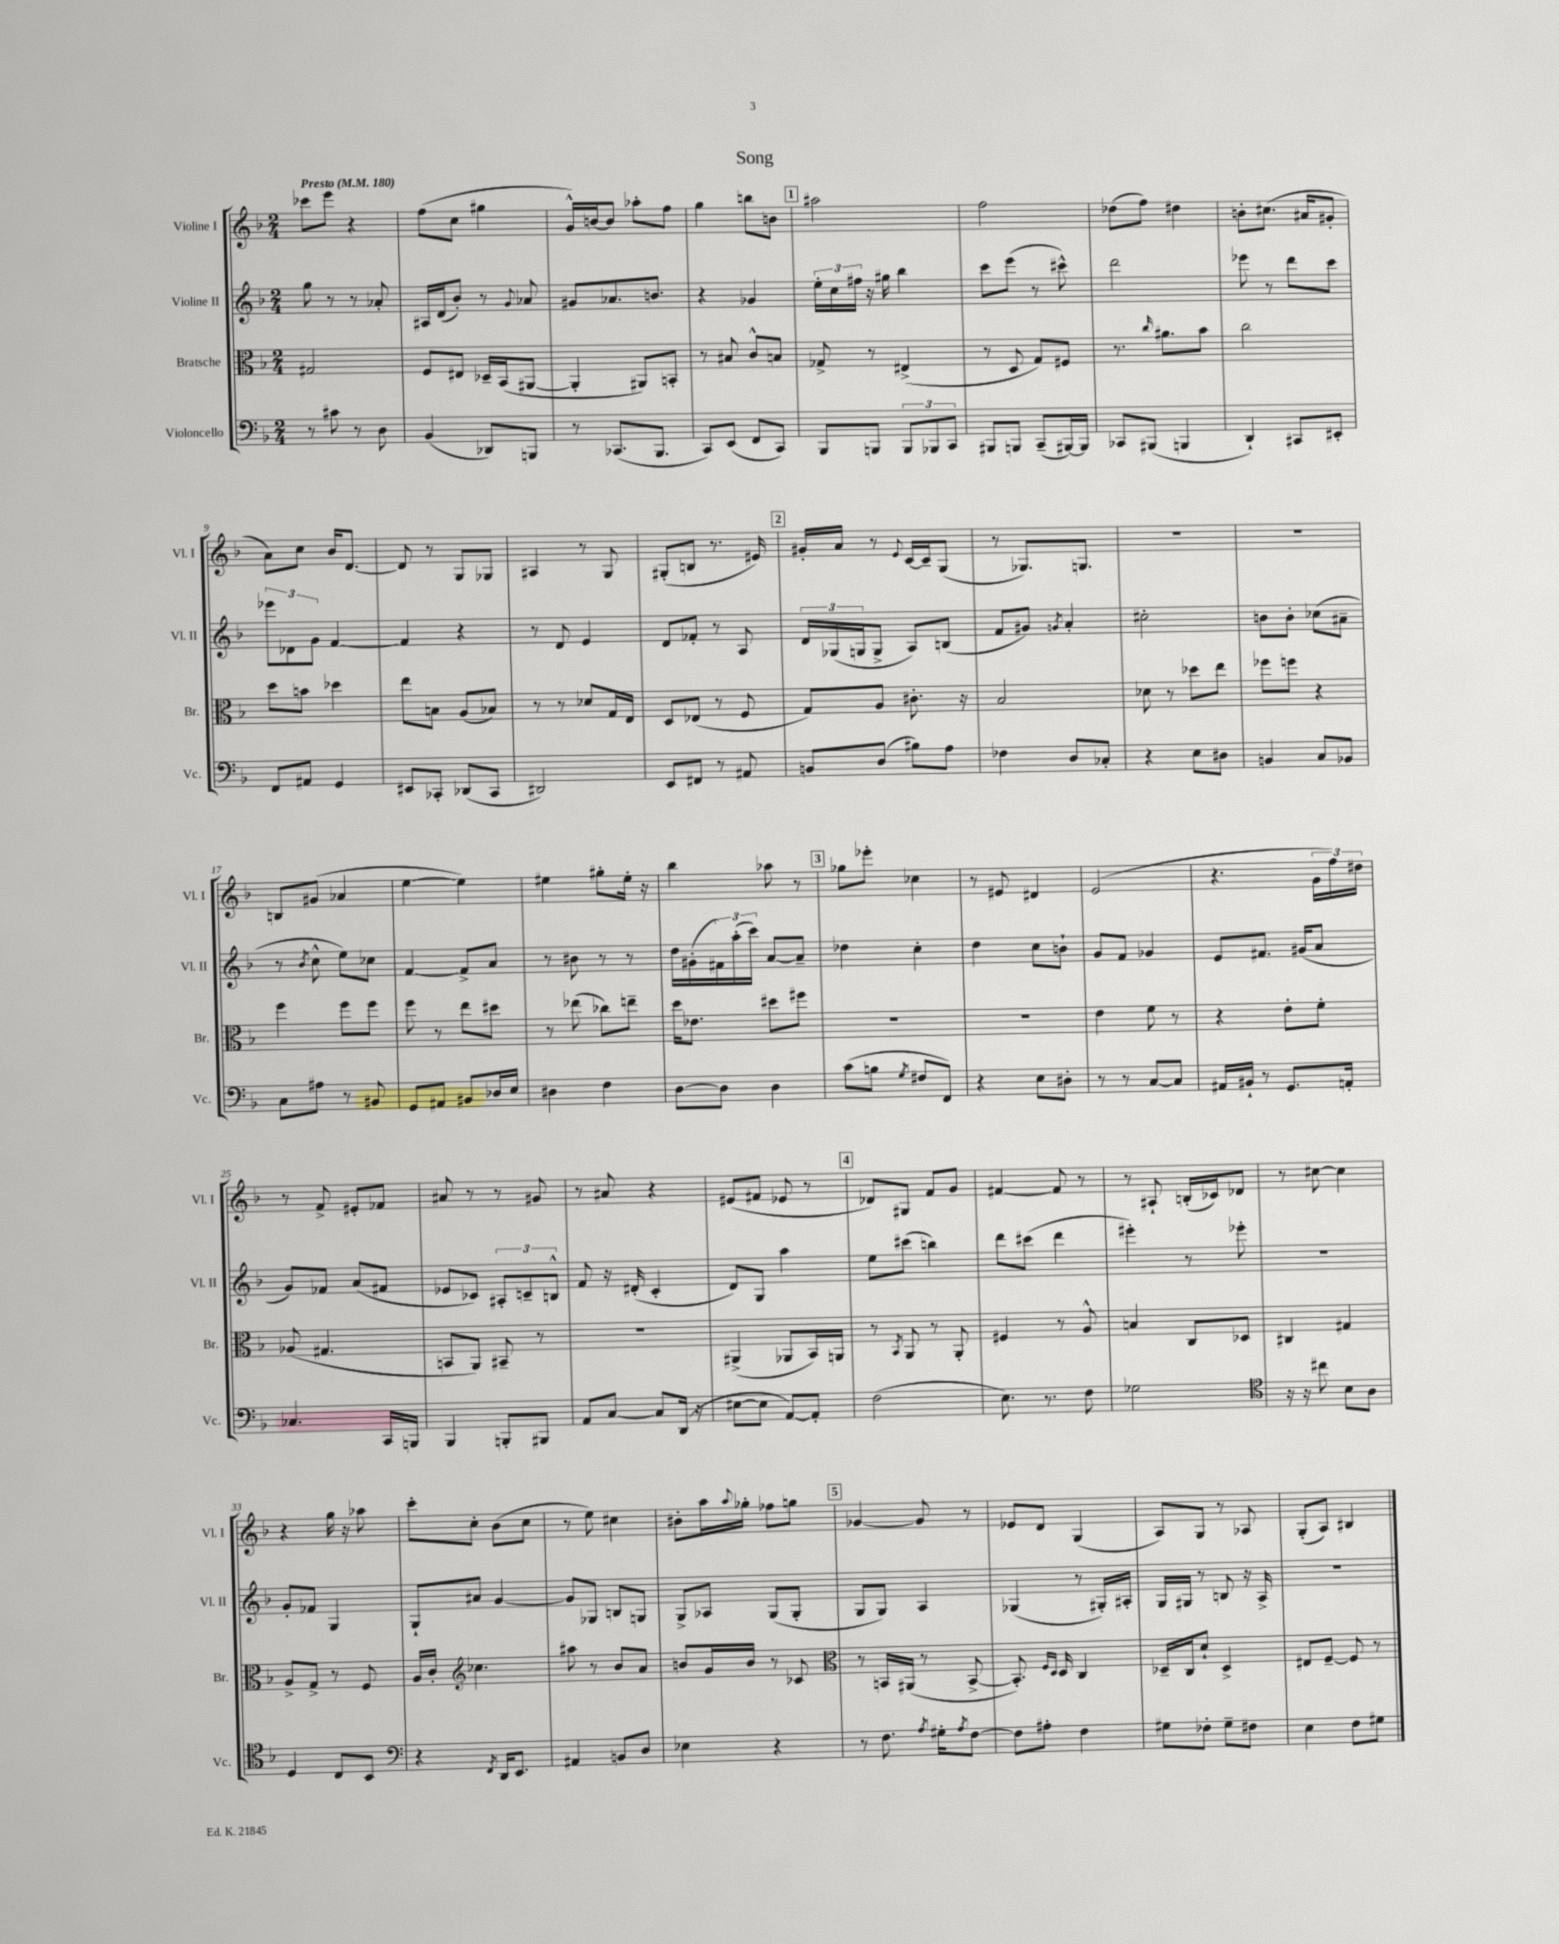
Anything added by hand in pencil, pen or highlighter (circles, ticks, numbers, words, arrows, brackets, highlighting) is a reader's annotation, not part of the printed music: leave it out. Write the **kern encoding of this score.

**kern	**kern	**kern	**kern
*part4	*part3	*part2	*part1
*staff4	*staff3	*staff2	*staff1
*I"Violoncello	*I"Bratsche	*I"Violine II	*I"Violine I
*I'Vc.	*I'Br.	*I'Vl. II	*I'Vl. I
*clefF4	*clefC3	*clefG2	*clefG2
*k[b-]	*k[b-]	*k[b-]	*k[b-]
*M2/4	*M2/4	*M2/4	*M2/4
*MM180	*MM180	*MM180	*MM180
=1	=1	=1	=1
!	!	!	!LO:TX:a:B:t=Presto
8r	2G#X/	8gg\	8ccc-X\L
8c#X\	.	8r	8eee\J
8r	.	8r	4r
8D\	.	8a-X'/	.
=2	=2	=2	=2
(4BB-/	8F/L	16A#X/LL	(8ff\L
.	.	(16d/J	.
.	8E#X/J	8b-'/J)	8cc\J
8DD-X/L)	16D-X~/LL	8r	4gg#X\
.	(16BB-/J	.	.
.	.	8qqg/	.
8BBBn/J	[8AA#X/J	8a-X/	.
=3	=3	=3	=3
8r	4AA#'/]	8g#X/L	16g^^/LL)
.	.	.	[16bn/J
(8.CC-X/L	.	8.a-X/	8b/J]
.	8AA#X/L)	.	8aa-X'\L
8.BBB-/J	.	8.bn/J	.
.	8BBn'/J	.	8ff\J
=4	=4	=4	=4
8CC/L)	8r	4r	4gg\
(8EE/J	8B#X/	.	.
8FF/L	8c^^/L	4g-X/	8bbn\L
8CC/J)	8Bn/J	.	8bn\J
!!LO:REH:place=s1:t=1
=5	=5	=5	=5
8BBB-/L	8G-X^/	24ee'\LL	2aa#X\
.	.	24cc\	.
.	.	24ff#X\JJ	.
8BBBn/J	8r	16r	.
.	.	16gg#X\	.
12BBB/L	(4E#X^/	4bb-\	.
12BBB-X/	.	.	.
12CC/J	.	.	.
=6	=6	=6	=6
8BBB#X/L	8r	8ccc\L	2ff\
8BBBn/J	8D/	(8eee\J	.
(8CC~/L	8G/L)	8r	.
[16BBB#X/L)	8F#X/J	8ccc#X^^\)	.
16BBB#/JJ]	.	.	.
=7	=7	=7	=7
8CC-X/L	8.r	2ddd\	(8dd-X\L
(8BBB#X/J	.	.	8ff\J)
.	16qqcc/	.	.
.	8.a#X\L	.	.
4BBBn/	.	.	4dd#X\
.	8b-\J	.	.
=8	=8	=8	=8
4DD`/)	2cc\	8eee-X\	8bn'\L
.	.	8r	(8.cc#X\J
8CC#X/L	.	8ddd\L	.
.	.	.	16a#X/KL
8EE#X'/J	.	8ccc\J	8g#X'/J
!!LO:LB:g=z
=9	=9	=9	=9
8FF/L	8dd\L	12eee-X\L	8a\L)
.	.	12d-X\	.
8AA#X/J	8bn\J	.	8cc\J
.	.	12g\J	.
4GG/	4dd-X\	[4f/	16b-/KL
.	.	.	[8.d/J
=10	=10	=10	=10
8EE#X/L	8ee\L	4f/]	8d/]
8CC-X'/J	8Bn\J	.	8r
(8DD-X/L	(8A/L	4r	8G/L
8CC-/J	8B-X/J)	.	8G-X/J
=11	=11	=11	=11
2DD#X/)	8r	8r	4A#X/
.	8r	8d/	.
.	8d-X/L	4e/	8r
.	16G/L	.	8G/
.	16E/JJ	.	.
=12	=12	=12	=12
8EE/L	8D/L	8d/L	(8G#X'/L
8FF#X/J	(8E-X/J	8f-X'/J	8Bn/J
8r	8r	8r	8.r
8AA#X/	8F/	8A/	.
.	.	.	16e#X/)
!!LO:REH:place=s1:t=2
=13	=13	=13	=13
8BBn/L	8G/L)	24d/LL	16g#X'/LL
.	.	(24G-X/	.
.	.	.	16a/JJ
.	.	24Gn/J	.
(8D/J	8A/J	8G^/J	8r
.	.	.	8qqe/
8B#X\L)	8.c#X'\	8A/L)	[16c/LL
.	.	.	16c~/J]
8A\J	.	(8Bn/J	(8G/J
.	16r	.	.
=14	=14	=14	=14
4F-X\	2B-/	8f/L	8r
.	.	8g#X/J)	8.G-X/L)
.	.	8qgn/	.
8D/L	.	4a'/	.
.	.	.	8.Gn/J
8C-X'/J	.	.	.
=15	=15	=15	=15
4r	8d-X\	2cc#X'\	2r
.	8r	.	.
8E\L	8dd-X\L	.	.
8D#X\J	8ee\J	.	.
=16	=16	=16	=16
4BBn/	8ff-X\L	8bn\L	2r
.	8ffn\J	8b'\J	.
8C/L	4r	(8cc-X\L	.
8BB-X/J	.	8a#X~\J	.
!!LO:LB:g=z
=17	=17	=17	=17
8C\L	4ff\	8r	8Bn/L
.	.	8qb-/	.
8A#X\J	.	8cc^^\	(8g#X/J
8r	8ff\L	8ee\L)	4a-X/
8BB#X/	8ff\J	8cc-X\J	.
=18	=18	=18	=18
8GG/L	8ff\	[4f/	[4ee\
8AA#X/J	8r	.	.
8BB#X/L	8ee\L	8f^/L]	4ee\])
16D-X/L	8dd#X\J	8a/J	.
16E/JJ	.	.	.
=19	=19	=19	=19
4D#X\	8r	8r	4ee#X\
.	(8ee-X\	8b#X\	.
4F\	8cc-X\L)	8r	8gg#X'\L
.	8een~\J	8r	16ee#'\Jk
.	.	.	16r
=20	=20	=20	=20
[8D\L	16dd\KL	16dd\LL	4bb-\
.	8.e-X\J	(16g#X'\	.
8D\J]	.	24f#X\)	.
.	.	(24aa'\	.
.	.	24ccc\JJ)	.
4D\	8dd#X\L	[8a/L	8aa-X\
.	8ff#X\J	8a~/J]	8r
!!LO:REH:place=s1:t=3
=21	=21	=21	=21
(8c\L	2r	4dd-X\	8gg-X\L
8Bn\J	.	.	8eee-X'\J
8qG/	.	.	.
8F#X/L	.	4cc'\	4cc-X\
8FF/J)	.	.	.
=22	=22	=22	=22
4r	2r	4dd\	8r
.	.	.	8e#X/
8E\L	.	8cc\L	4d#X/
8D#X'\J	.	8bn`\J	.
=23	=23	=23	=23
8r	4e\	8g/L	(2e/
8r	.	8f/J	.
[8C/L	8f\	4g-X/	.
8C/J]	8r	.	.
=24	=24	=24	=24
16AA#X/LL	4r	8e/L	4.r
16BB#X`/JJ	.	.	.
8r	.	8.f#X/J	.
8.GG/L	8e'\L	.	.
.	.	(16g#X/KL	.
.	8f'\J	8a/J	24g\LL
.	.	.	24ff\)
16AAn'/Jk	.	.	.
.	.	.	24dd#X\JJ
!!LO:LB:g=z
=25	=25	=25	=25
4.C-X/	(8A-X/	8g/L)	8r
.	4.G#X/	8f-X/J	8f^/
.	.	(8a/L	8e#X'/L
16CC/LL	.	8f#X/J	8f-X/J
16BBBn/JJ	.	.	.
=26	=26	=26	=26
4BBB-/	8BBn/L	8e-X/L	8a#X/
.	8AA/J)	8c-X/J)	8r
8BBBn'/L	8BB#X~/	12A#X'/L	8r
.	.	12cn~/	.
8BBB#X/J	8r	.	8g#X/
.	.	12Bn^^/J	.
=27	=27	=27	=27
8AA/L	2r	8f/	8r
[8C/J	.	16r	8a#X/
.	.	(16d#X'/	.
8C/L]	.	4c'/	4r
(16DD/Jk	.	.	.
16r	.	.	.
=28	=28	=28	=28
[8E#X\L	(4AA#X^/	8d/L)	(8e#X/L
8E#\J]	.	8G/J	8f#X/J
[8AA/L)	8AA-X/L	4aa\	8e-X/
8AA'/J]	16BB-/L)	.	8r
.	16AAn/JJ	.	.
!!LO:REH:place=s1:t=4
=29	=29	=29	=29
(2F\	8r	8ee\L	8d-X/L)
.	8qBB-/	.	.
.	8AA/	(8ccc#X\J	8G#X/J
.	8r	4bbn\)	8f/L
.	8AA'/	.	8g/J
=30	=30	=30	=30
8.E\)	4F#X/	8ddd\L	[4f#X/
.	.	(8ccc#X\J	.
8.r	.	.	.
.	8r	4ddd\	8f#/]
8F\	8A^^/	.	8r
=31	=31	=31	=31
2G-X\	4Bn/	4eee#X'\)	8r
.	.	.	8A#X`/
.	8C/L	8r	(16Bn'/LL
.	.	.	16c-X/J)
.	8D-X/J	8eee-X'\	8d-X/J
=32	=32	=32	=32
*clefC4	*	*	*
16r	4C#X/	2r	8r
16r	.	.	.
8cc#X\	.	.	[8cc#X\
8B-\L	4G#X/	.	4cc#\]
8A\J	.	.	.
!!LO:LB:g=z
=33	=33	=33	=33
4D/	8A^/L	8g'/L	4r
.	8G^/J	8f-X/J	.
8C/L	8r	4G/	16gg\
.	.	.	16r
8BB-/J	8F/	.	8aa-X\
=34	=34	=34	=34
*clefF4	*	*	*
4r	16A/LL	8G`/L	8ccc'\L
.	16c'/JJ	.	.
*	*clefG2	*	*
.	4.cc-X\	8a#X/J	8cc'\J
8qFF/	.	.	.
16DD/KL	.	[4g/	(8b-\L
8.EE/J	.	.	.
.	.	.	8cc\J
=35	=35	=35	=35
4AA#X/	8aa#X\	8g/L]	8r
.	8r	8G-X/J	8ee\)
8BBn/L	8b-/L	8Bn/L	4cc#X\
8D/J	8a/J	8Gn/J	.
=36	=36	=36	=36
4E-X\	8bn/L	8G^/L	8b#X'\L
.	16g/L	8A-X/J	16aa\L
.	.	.	8qqaa/
.	16b/JJ	.	16gg-X'\JJ
4r	8r	(8G/L	8ff-X\L
.	8c-X/	8G'/J	8ggn\J
!!LO:REH:place=s1:t=5
=37	=37	=37	=37
*	*clefC3	*	*
8r	8r	8G/L	[4g-X/
8.F\	16BBn/LL	8G/J)	.
.	(16AA#X/JJ	.	.
.	8r	4A/	8g-/]
8qA/	.	.	.
16G#X'\KL	.	.	.
8qA/	.	.	.
[8F\J	[8BB^/	.	8r
=38	=38	=38	=38
8F\L]	8.BB'/])	(4G-X/	8e-X/L
8A#X'\J	.	.	8d/J
.	16qqF/LL	.	.
.	16qqD/JJ	.	.
.	16D/	.	.
4F\	4C/	8r	(4G/
.	.	16G#X'/LL)	.
.	.	16A#X'/JJ	.
=39	=39	=39	=39
8G#X\L	16D-X~/LL	16G/LL	8A/L)
.	16C/J	16G#X/JJ	.
8F-X'\J	8d`/J	8r	8G/J
8G#~\L	4D-^/	8Bn/	8r
8F#X\J	.	16r	8A-X/
.	.	16A^/	.
=40	=40	=40	=40
4E\	8E#X/L	2r	(8G'/L
.	[8F~/J	.	8A/J)
8F\L	8F/]	.	4B#X/
8G#X\J	8r	.	.
==	==	==	==
*-	*-	*-	*-
